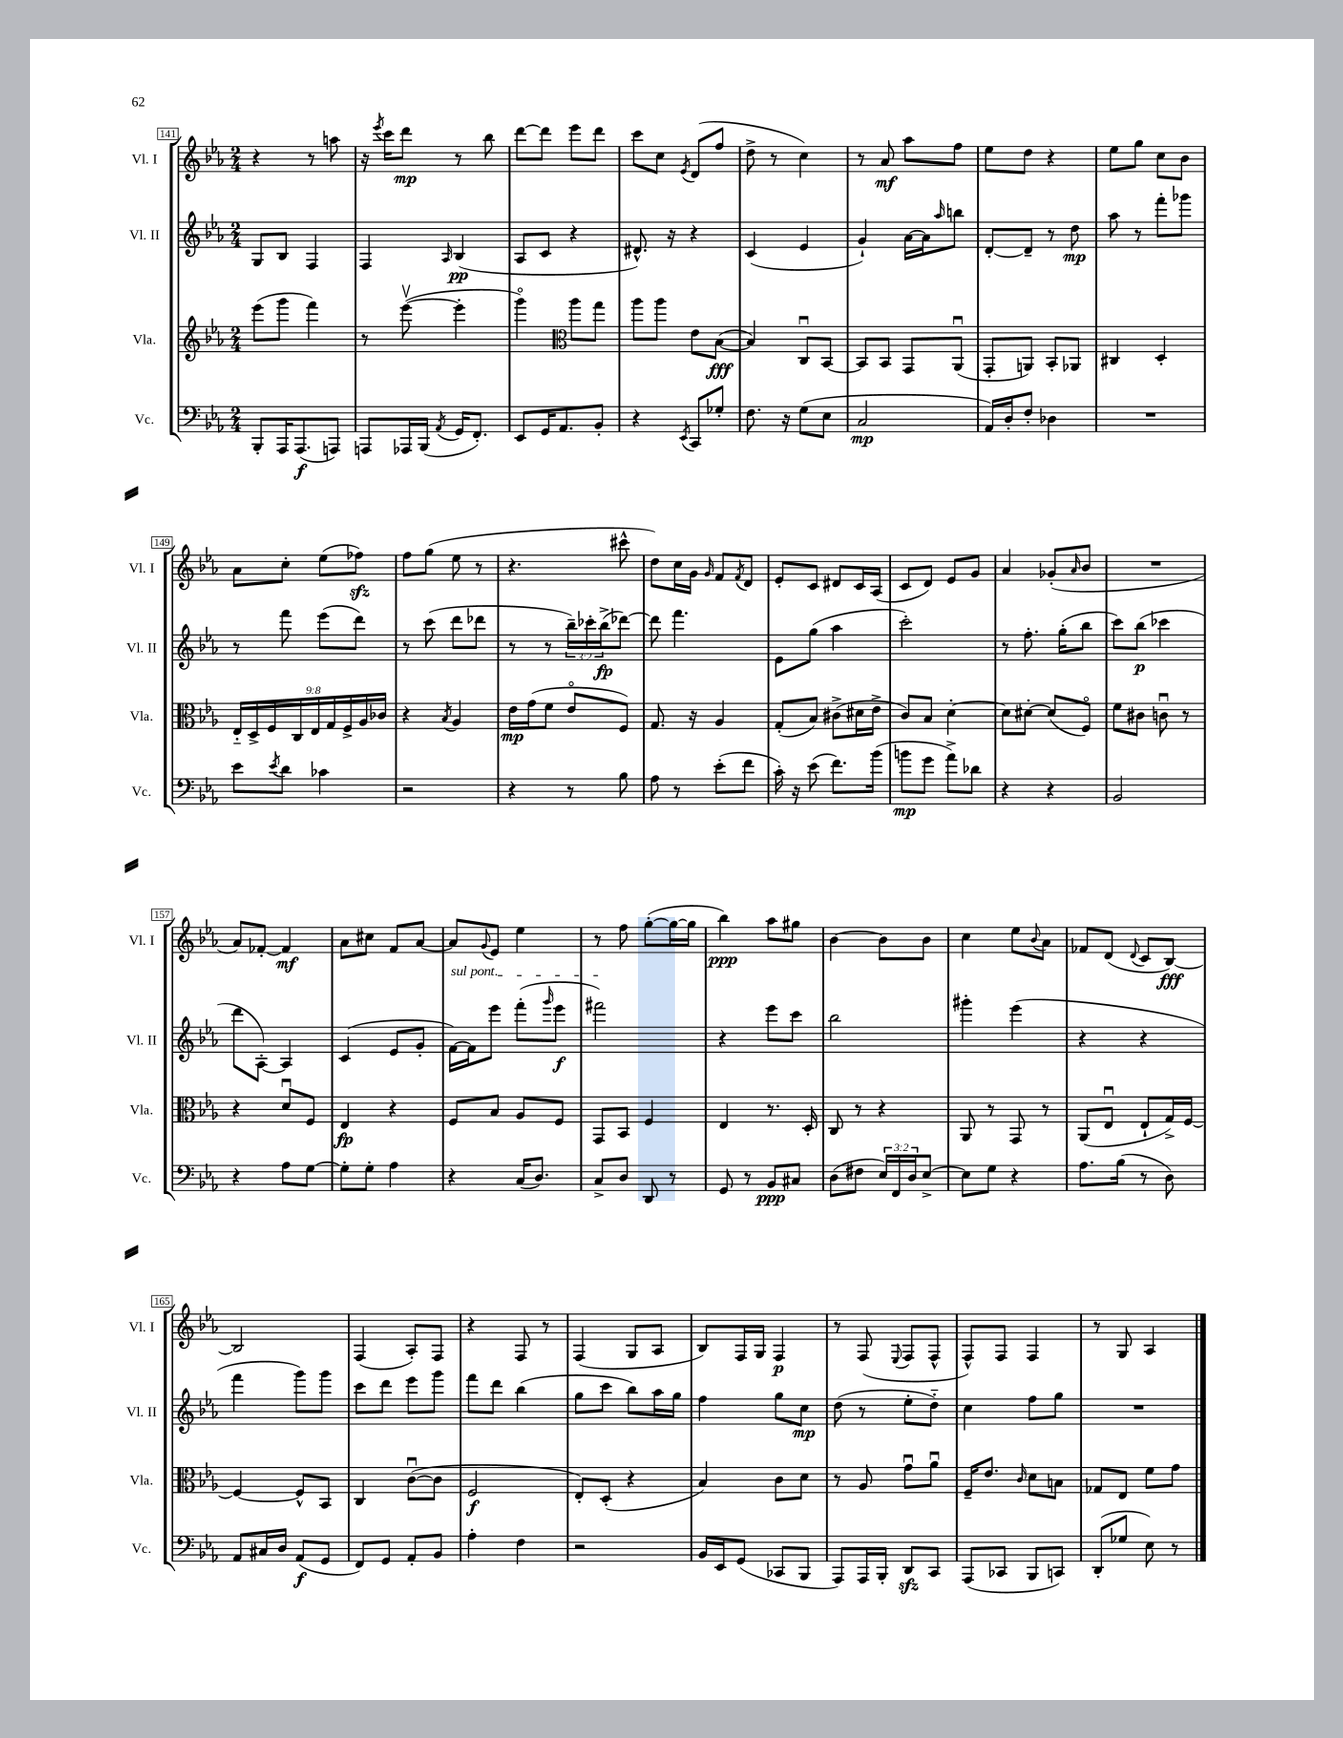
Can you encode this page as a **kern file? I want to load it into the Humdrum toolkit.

**kern	**dynam	**kern	**dynam	**kern	**dynam	**kern	**dynam
*part4	*part4	*part3	*part3	*part2	*part2	*part1	*part1
*staff4	*staff4	*staff3	*staff3	*staff2	*staff2	*staff1	*staff1
*I"Vc.	*	*I"Vla.	*	*I"Vl. II	*	*I"Vl. I	*
*I'Vc.	*	*I'Vla.	*	*I'Vl. II	*	*I'Vl. I	*
*clefF4	*	*clefG2	*	*clefG2	*	*clefG2	*
*k[b-e-a-]	*	*k[b-e-a-]	*	*k[b-e-a-]	*	*k[b-e-a-]	*
*M2/4	*	*M2/4	*	*M2/4	*	*M2/4	*
=141	=141	=141	=141	=141	=141	=141	=141
8BBB-'/L	.	(8eee-\L	.	8G/L	.	4r	.
16AAA-/K	.	8ggg\J	.	8B-/J	.	.	.
(8.AAA-/	f	.	.	.	.	.	.
.	.	4fff\)	.	4F/	.	8r	.
8AAAn/J)	.	.	.	.	.	8aan\	.
=142	=142	=142	=142	=142	=142	=142	=142
8AAAn/L	.	8r	.	4F/	.	16r	.
.	.	.	.	.	.	8qeee-/	.
.	.	.	.	.	.	16ccc\KL	.
16AAA-X/L	.	([8eee-v\	.	.	.	8ddd\J	mp
(16BBB-/JJ	.	.	.	.	.	.	.
8qAA-/	.	.	.	16qqA-/	.	.	.
16GG/KL	.	4eee-'\]	.	(4B-/	pp	8r	.
8.FF'/J)	.	.	.	.	.	.	.
.	.	.	.	.	.	8bb-\	.
=143	=143	=143	=143	=143	=143	=143	=143
8EE-/L	.	4ggg\)	.	8A-/L	.	[8ddd\L	.
16GG/K	.	.	.	8c/J	.	8ddd\J]	.
8.AA-/	.	.	.	.	.	.	.
*	*	*clefC3	*	*	*	*	*
.	.	8aa-\L	.	4r	.	8eee-\L	.
8BB-'/J	.	8gg\J	.	.	.	8ddd\J	.
=144	=144	=144	=144	=144	=144	=144	=144
4r	.	8aa-\L	.	8.d#X^^/)	.	8ccc\L	.
.	.	8aa-\J	.	.	.	8cc\J	.
.	.	.	.	16r	.	.	.
8qEE-/	.	.	.	.	.	8qe-/	.
8CC/L	.	8e-\L	.	4r	.	(8d/L	.
8G-X'/J	.	([8B-\J	fff	.	.	8ff/J	.
=145	=145	=145	=145	=145	=145	=145	=145
8.F\	.	4B-/])	.	(4c/	.	8dd^\	.
.	.	.	.	.	.	8r	.
16r	.	.	.	.	.	.	.
(8G\L	.	8Cu/L	.	4e-/	.	4cc\)	.
8E-\J	.	[8BB-/J	.	.	.	.	.
=146	=146	=146	=146	=146	=146	=146	=146
2C/	mp	8BB-/L]	.	4g`/)	.	8r	.
.	.	8BB-/J	.	.	.	8a-/	mf
.	.	8GG/L	.	[16a-\LL	.	8aa-\L	.
.	.	.	.	16a-\J]	.	.	.
.	.	.	.	16qqaa-/	.	.	.
.	.	(8AA-u/J	.	8bbn\J	.	8ff\J	.
=147	=147	=147	=147	=147	=147	=147	=147
16AA-/LL)	.	8GG'/L	.	[8d'/L	.	8ee-\L	.
16D'/J	.	.	.	.	.	.	.
8F'/J	.	8AAn/J)	.	8d~/J]	.	8dd\J	.
4D-X\	.	8BB-'/L	.	8r	.	4r	.
.	.	8AA-X/J	.	8dd\	mp	.	.
=148	=148	=148	=148	=148	=148	=148	=148
2r	.	4C#X/	.	8aa-\	.	8ee-\L	.
.	.	.	.	8r	.	8gg\J	.
.	.	4D'/	.	8fff'\L	.	8cc\L	.
.	.	.	.	8ggg-X\J	.	8b-\J	.
!!LO:LB:g=z
=149	=149	=149	=149	=149	=149	=149	=149
8e-\L	.	18E-/LL	.	8r	.	8a-\L	.
.	.	18D^/	.	.	.	.	.
.	.	18F/	.	.	.	.	.
8qe-/	.	.	.	.	.	.	.
8d\J	.	.	.	8fff\	.	8cc'\J	.
.	.	18C/	.	.	.	.	.
.	.	18E-/	.	.	.	.	.
4c-X\	.	.	.	(8eee-\L	.	(8ee-\L	.
.	.	18G/	.	.	.	.	.
.	.	18F^/	.	.	.	.	.
.	.	.	.	8ddd\J)	.	8ff-Xzz\J)	.
.	.	18A-/	.	.	.	.	.
.	.	18c-X/JJ	.	.	.	.	.
=150	=150	=150	=150	=150	=150	=150	=150
2r	.	4r	.	8r	.	8ff\L	.
.	.	.	.	(8ccc\	.	(8gg\J	.
.	.	8qB-/	.	.	.	.	.
.	.	4A-/	.	8ddd\L	.	8ee-\	.
.	.	.	.	8ddd-X\J	.	8r	.
=151	=151	=151	=151	=151	=151	=151	=151
4r	.	16e-\LL	mp	8r	.	4.r	.
.	.	(16g\J	.	.	.	.	.
.	.	8f\J	.	8r	.	.	.
8r	.	8e-/L	.	24bb-~\LL)	.	.	.
.	.	.	.	24ccc-X'\	.	.	.
.	.	.	.	(24bb-^\J	fp	.	.
8B-\	.	8F/J)	.	[8ddd-X\J)	.	8ccc#X^^\	.
=152	=152	=152	=152	=152	=152	=152	=152
8A-\	.	8.G/	.	8ddd-\]	.	8dd\L)	.
8r	.	.	.	4.fff\	.	16cc\L	.
.	.	16r	.	.	.	16g\JJ	.
.	.	.	.	.	.	16qqg/	.
(8e-'\L	.	4A-/	.	.	.	8f/L	.
.	.	.	.	.	.	8qf/	.
8f\J	.	.	.	.	.	8d/J	.
=153	=153	=153	=153	=153	=153	=153	=153
16c'\)	.	(8G'/L	.	8e-\L	.	8e-'/L	.
16r	.	.	.	.	.	.	.
(8e-\	.	8B-/J)	.	(8gg\J	.	8c/J	.
8.f\L)	.	(8c#X^\L	.	4aa-\	.	8d#X/L	.
.	.	16d#X\L	.	.	.	16c/L	.
(16b-\Jk	.	16e-^\JJ	.	.	.	(16A-/JJ	.
=154	=154	=154	=154	=154	=154	=154	=154
8bn\L	mp	8c/L)	.	2ccc'\)	.	8c/L	.
8g\J	.	8B-/J	.	.	.	8d/J)	.
8a-^\L)	.	[4d'\	.	.	.	8e-/L	.
8d-X\J	.	.	.	.	.	8g/J	.
=155	=155	=155	=155	=155	=155	=155	=155
4r	.	8d\L]	.	8r	.	4a-/	.
.	.	[8d#X'\J	.	8.ff'\	.	.	.
4r	.	(8d#/L]	.	.	.	(8g-X'/L	.
.	.	.	.	(16gg'\KL	.	.	.
.	.	.	.	.	.	16qqa-/	.
.	.	8F/J)	.	8bb-\J	.	8b-/J	.
=156	=156	=156	=156	=156	=156	=156	=156
2BB-/	.	8f\L	.	8ccc\L)	.	2r	.
.	.	8c#X\J	.	(8bb-\J	p	.	.
.	.	8cnu\	.	4ccc-X\	.	.	.
.	.	8r	.	.	.	.	.
!!LO:LB:g=z
=157	=157	=157	=157	=157	=157	=157	=157
4r	.	4r	.	8ddd\L	.	8a-/L)	.
.	.	.	.	[8A-'\J)	.	[8f-X'/J	.
8A-\L	.	8du/L	.	4A-/]	.	4f-/]	mf
[8G\J	.	8F/J	.	.	.	.	.
=158	=158	=158	=158	=158	=158	=158	=158
8G'\L]	.	4E-/	fp	(4c/	.	8a-\L	.
8G'\J	.	.	.	.	.	8cc#X\J	.
4A-\	.	4r	.	8e-/L	.	8f/L	.
.	.	.	.	8g'/J	.	[8a-/J	.
=159	=159	=159	=159	=159	=159	=159	=159
!	!	!	!	!LO:TX:a:i:t=sul pont.	!	!	!
4r	.	8F/L	.	[16f\LL)	.	8a-/L]	.
.	.	.	.	16f\J]	.	.	.
.	.	.	.	.	.	8qqg/	.
.	.	8B-/J	.	8eee-\J	.	8e-/J	.
(16C/KL	.	8A-/L	.	(8fff'\L	.	4ee-\	.
8.D/J)	.	.	.	.	.	.	.
.	.	.	.	16qqggg/	.	.	.
.	.	8F/J	.	8eee-\J	f	.	.
=160	=160	=160	=160	=160	=160	=160	=160
8C^/L	.	8GG/L	.	2fff#X\)	.	8r	.
8D/J	.	8BB-/J	.	.	.	8ff\	.
8DD/	.	4F/	.	.	.	([8gg'\L	.
8r	.	.	.	.	.	16gg\L_	.
.	.	.	.	.	.	16gg\JJ]	.
=161	=161	=161	=161	=161	=161	=161	=161
8GG/	.	4E-/	.	4r	.	4bb-\)	ppp
8r	.	.	.	.	.	.	.
8BB-/L	ppp	8.r	.	8eee-\L	.	8aa-\L	.
8C#X/J	.	.	.	8ccc\J	.	8gg#X\J	.
.	.	16D'/	.	.	.	.	.
=162	=162	=162	=162	=162	=162	=162	=162
(8D\L	.	8C/	.	2bb-\	.	[4b-\	.
8F#X\J	.	8r	.	.	.	.	.
24E-/LL)	.	4r	.	.	.	8b-\L]	.
24FF/	.	.	.	.	.	.	.
24D/J	.	.	.	.	.	.	.
[8E-^/J	.	.	.	.	.	8b-\J	.
=163	=163	=163	=163	=163	=163	=163	=163
8E-\L]	.	8AA-/	.	4ggg#X'\	.	4cc\	.
8G\J	.	8r	.	.	.	.	.
4r	.	8GG/	.	(4eee-\	.	8ee-\L	.
.	.	.	.	.	.	8qqb-/	.
.	.	8r	.	.	.	8a-\J	.
=164	=164	=164	=164	=164	=164	=164	=164
8.A-\L	.	(8AA-/L	.	4r	.	8f-X/L	.
.	.	8E-u/J	.	.	.	(8d/J	.
(16B-\Jk	.	.	.	.	.	.	.
.	.	.	.	.	.	8qqd/	.
8r	.	8E-`/L	.	4r	.	8c/L	.
8D\)	.	16G^/L)	.	.	.	[8B-/J)	fff
.	.	[16F/JJ	.	.	.	.	.
!!LO:LB:g=z
=165	=165	=165	=165	=165	=165	=165	=165
8AA-/L	.	4F/_	.	4fff\	.	2B-/]	.
16C#X/L	.	.	.	.	.	.	.
16D/JJ	.	.	.	.	.	.	.
(8AA-/L	f	8F^^/L]	.	8ggg\L)	.	.	.
8GG/J	.	8BB-/J	.	8ggg\J	.	.	.
=166	=166	=166	=166	=166	=166	=166	=166
8FF/L)	.	4C/	.	8ccc\L	.	(4F/	.
8GG/J	.	.	.	8ddd\J	.	.	.
8AA-'/L	.	([8cu\L	.	8eee-\L	.	8A-'/L)	.
8BB-/J	.	8c\J]	.	8ggg\J	.	8F/J	.
=167	=167	=167	=167	=167	=167	=167	=167
4A-'\	.	2F/	f	8fff\L	.	4r	.
.	.	.	.	8ddd\J	.	.	.
4F\	.	.	.	(4bb-\	.	8F/	.
.	.	.	.	.	.	8r	.
=168	=168	=168	=168	=168	=168	=168	=168
2r	.	8E-'/L)	.	8gg\L	.	(4F/	.
.	.	(8D'/J	.	8ccc\J	.	.	.
.	.	4r	.	8bb-\L)	.	8G/L	.
.	.	.	.	16aa-\L	.	8A-/J	.
.	.	.	.	16gg\JJ	.	.	.
=169	=169	=169	=169	=169	=169	=169	=169
16BB-/LL	.	4B-/)	.	4ff\	.	8B-/L)	.
16EE-/J	.	.	.	.	.	.	.
(8GG/J	.	.	.	.	.	16F/L	.
.	.	.	.	.	.	16G/JJ	.
8CC-X/L	.	8c\L	.	8gg\L	.	4F/	p
8BBB-/J	.	8d\J	.	8cc\J	mp	.	.
=170	=170	=170	=170	=170	=170	=170	=170
8AAA-/L)	.	8r	.	(8dd\	.	8r	.
16AAA-/L	.	8A-/	.	8r	.	(8F/	.
16BBB-'/JJ	.	.	.	.	.	.	.
.	.	.	.	.	.	8qqE-/	.
8DDzz/L	.	8gu\L	.	8ee-'\L	.	8F/L	.
8CC/J	.	8a-u\J	.	8dd\J)	.	8F^^/J	.
=171	=171	=171	=171	=171	=171	=171	=171
(8AAA-/L	.	16F~/KL	.	4cc\	.	8F^^/L)	.
.	.	8.e-/J	.	.	.	.	.
8CC-X/J	.	.	.	.	.	8F/J	.
.	.	16qqc/	.	.	.	.	.
8BBB-/L	.	8d\L	.	8ff\L	.	4F/	.
8CCn/J)	.	8Bn\J	.	8gg\J	.	.	.
=172	=172	=172	=172	=172	=172	=172	=172
(8DD'/L	.	8G-X/L	.	2r	.	8r	.
8G-X/J	.	8E-/J	.	.	.	8G/	.
8E-\)	.	8f\L	.	.	.	4A-/	.
8r	.	8g\J	.	.	.	.	.
==	==	==	==	==	==	==	==
*-	*-	*-	*-	*-	*-	*-	*-
